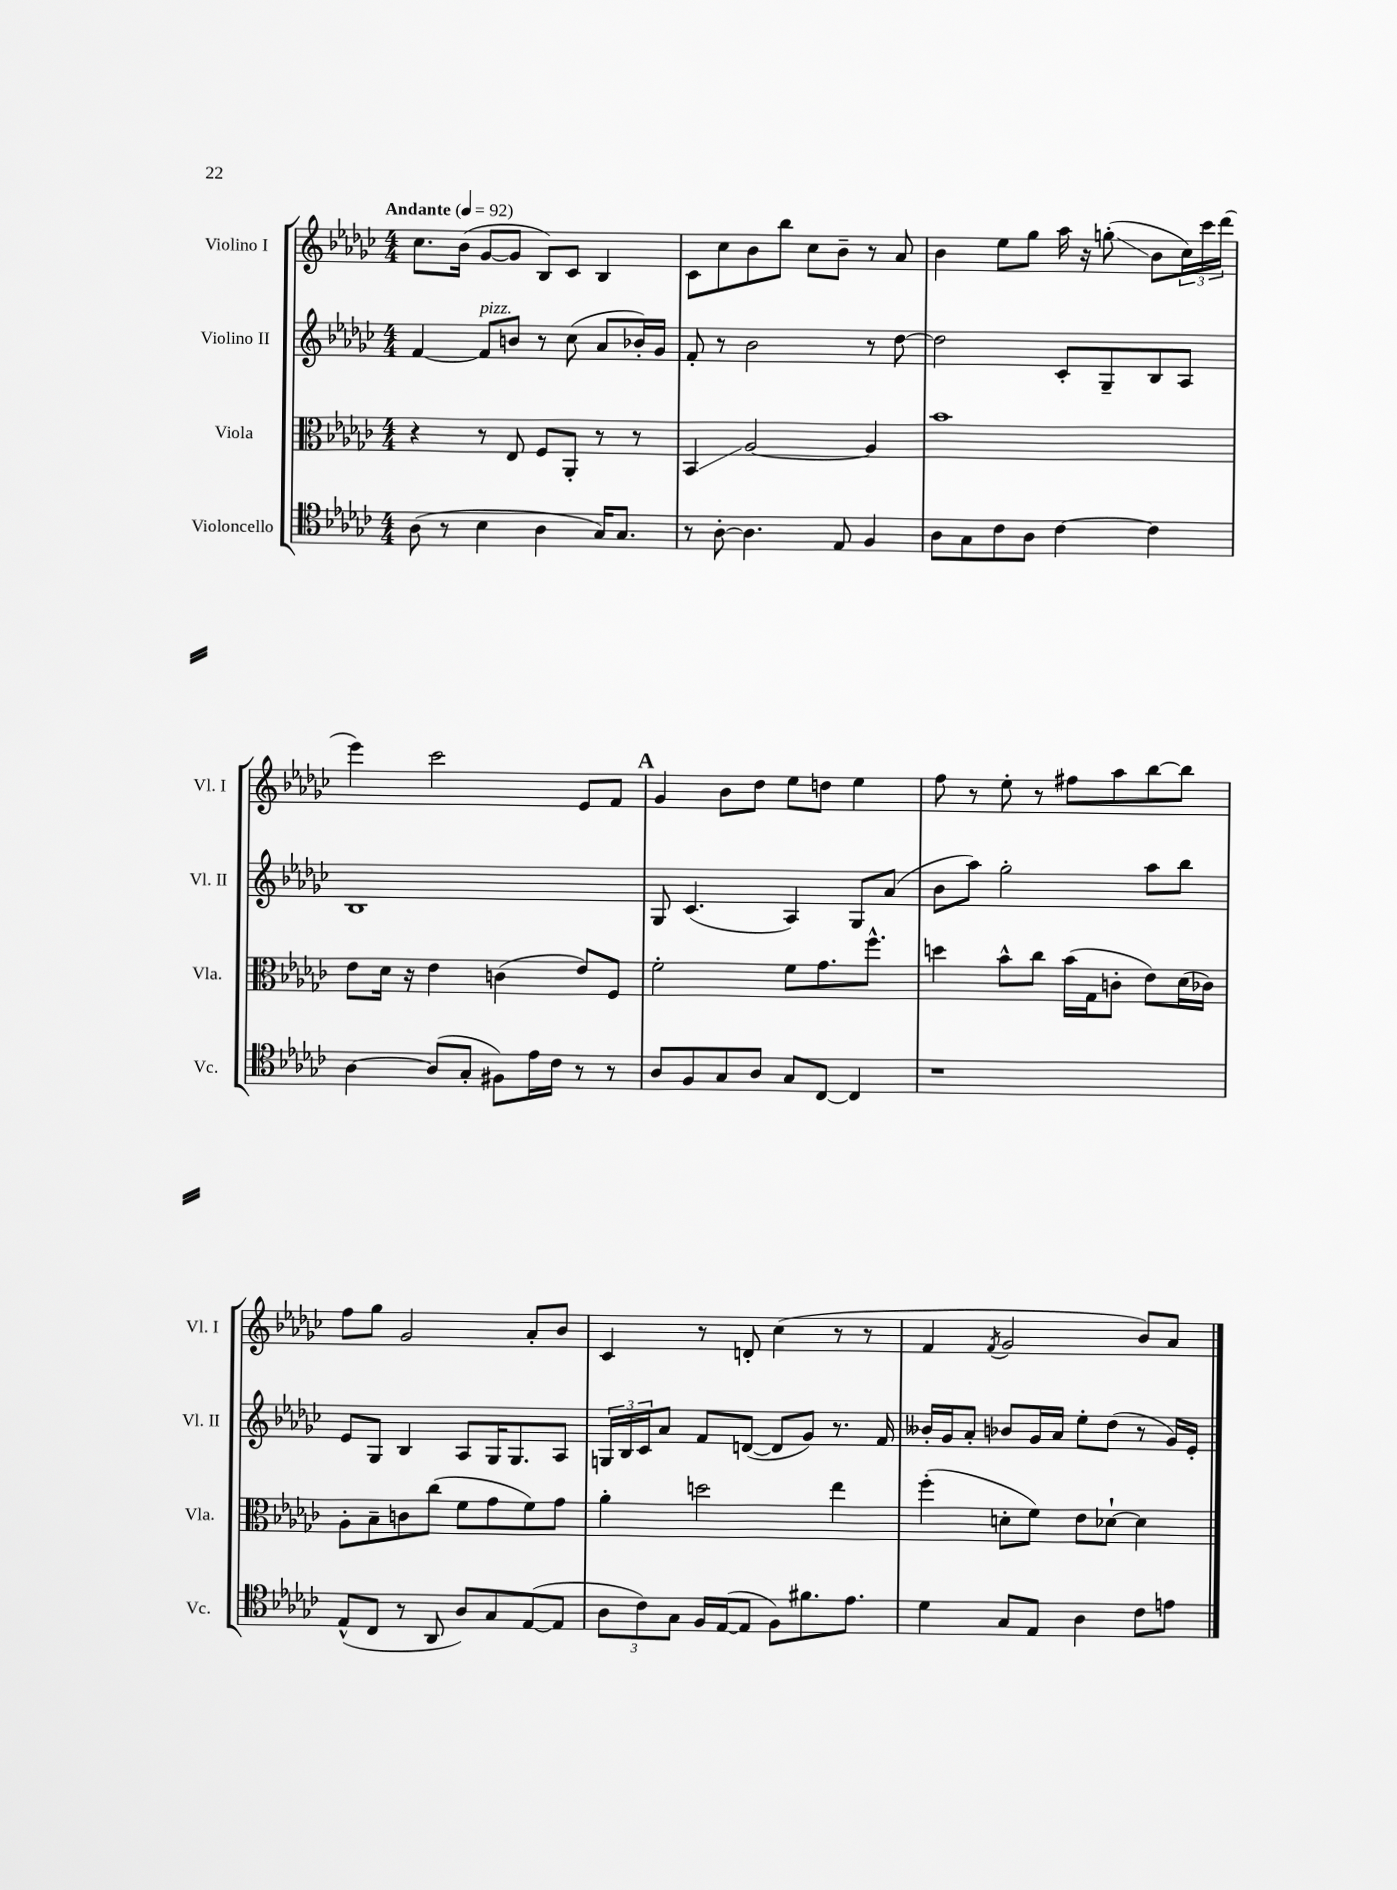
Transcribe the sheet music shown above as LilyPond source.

<<
\new StaffGroup <<
\new Staff = "s0" \with { instrumentName = "Violino I" shortInstrumentName = "Vl. I" } {
    \clef treble \key ges \major \numericTimeSignature \time 4/4 \tempo "Andante" 4 = 92
    ces''8. bes'16( ges'8~ ges'8 bes8) ces'8 bes4 |
    ces'8 ces''8 bes'8 bes''8 ces''8 bes'8-- r8 aes'8 |
    bes'4 ees''8 ges''8 aes''16 r16 g''8-.\glissando( bes'8 \tuplet 3/2 { ces''16) ces'''16 des'''16( } |
    ees'''4) ces'''2 ees'8 f'8 |
    \mark \markup { \bold "A" } ges'4 bes'8 des''8 ees''8 d''8 ees''4 |
    f''8 r8 ees''8-. r8 fis''8 aes''8 bes''8~ bes''8 |
    f''8 ges''8 ges'2 aes'8-. bes'8 |
    ces'4 r8 d'8-. ces''4( r8 r8 |
    f'4 \acciaccatura { f'8 } ges'2 bes'8) aes'8 \bar "|." |
}
\new Staff = "s1" \with { instrumentName = "Violino II" shortInstrumentName = "Vl. II" } {
    \clef treble \key ges \major \numericTimeSignature \time 4/4
    f'4~ f'8^\markup { \italic "pizz." } b'8 r8 ces''8( aes'8 bes'16-.) ges'16 |
    f'8-. r8 bes'2 r8 des''8~ |
    des''2 ces'8-. ges8-- bes8 aes8 |
    bes1 |
    \mark \markup { \bold "A" } ges8 ces'4.( aes4) ges8 aes'8( |
    bes'8 aes''8) ges''2-. aes''8 bes''8 |
    ees'8 ges8 bes4 aes8 ges16 ges8. aes8 |
    \tuplet 3/2 { g16 bes16 ces'16 } aes'8 f'8 d'8~( d'8 ges'8) r8. f'16 |
    beses'16-. ges'16 aes'8-. bes'8 ges'16 aes'16 ees''8-. des''8( r8 ges'16) ees'16-. \bar "|." |
}
\new Staff = "s2" \with { instrumentName = "Viola" shortInstrumentName = "Vla." } {
    \clef alto \key ges \major \numericTimeSignature \time 4/4
    r4 r8 ees8 f8 aes,8-. r8 r8 |
    bes,4\glissando aes2~ aes4 |
    bes'1 |
    ees'8 des'16 r16 ees'4 c'4( ees'8) f8 |
    \mark \markup { \bold "A" } f'2-. f'8 ges'8. f''8.-^ |
    d''4 bes'8-^ ces''8 bes'16( ges16 c'8-. ees'8) des'16( ces'16) |
    aes8-. bes8-- c'8 ces''8( f'8 ges'8 f'8) ges'8 |
    aes'4-. d''2 ees''4 |
    f''4-.( d'8-. f'8) ees'8 des'8~-! des'4 \bar "|." |
}
\new Staff = "s3" \with { instrumentName = "Violoncello" shortInstrumentName = "Vc." } {
    \clef tenor \key ges \major \numericTimeSignature \time 4/4
    aes8( r8 bes4 aes4 ges16) ges8. |
    r8 aes8~-. aes4. ees8 f4 |
    aes8 ges8 ces'8 aes8 ces'4~ ces'4 |
    aes4~ aes8( ges8-. fis8) ees'16 ces'16 r8 r8 |
    \mark \markup { \bold "A" } aes8 f8 ges8 aes8 ges8 ces8~ ces4 |
    r1 |
    ees8-^( ces8 r8 aes,8 aes8) ges8 ees8~( ees8 |
    \tuplet 3/2 { aes8 ces'8) ges8 } f16 ees16~( ees8 f8) fis'8. ees'8. |
    des'4 ges8 ees8 aes4 ces'8 e'8 \bar "|." |
}
>>
>>
\layout { \context { \Score \remove "Bar_number_engraver" } }
